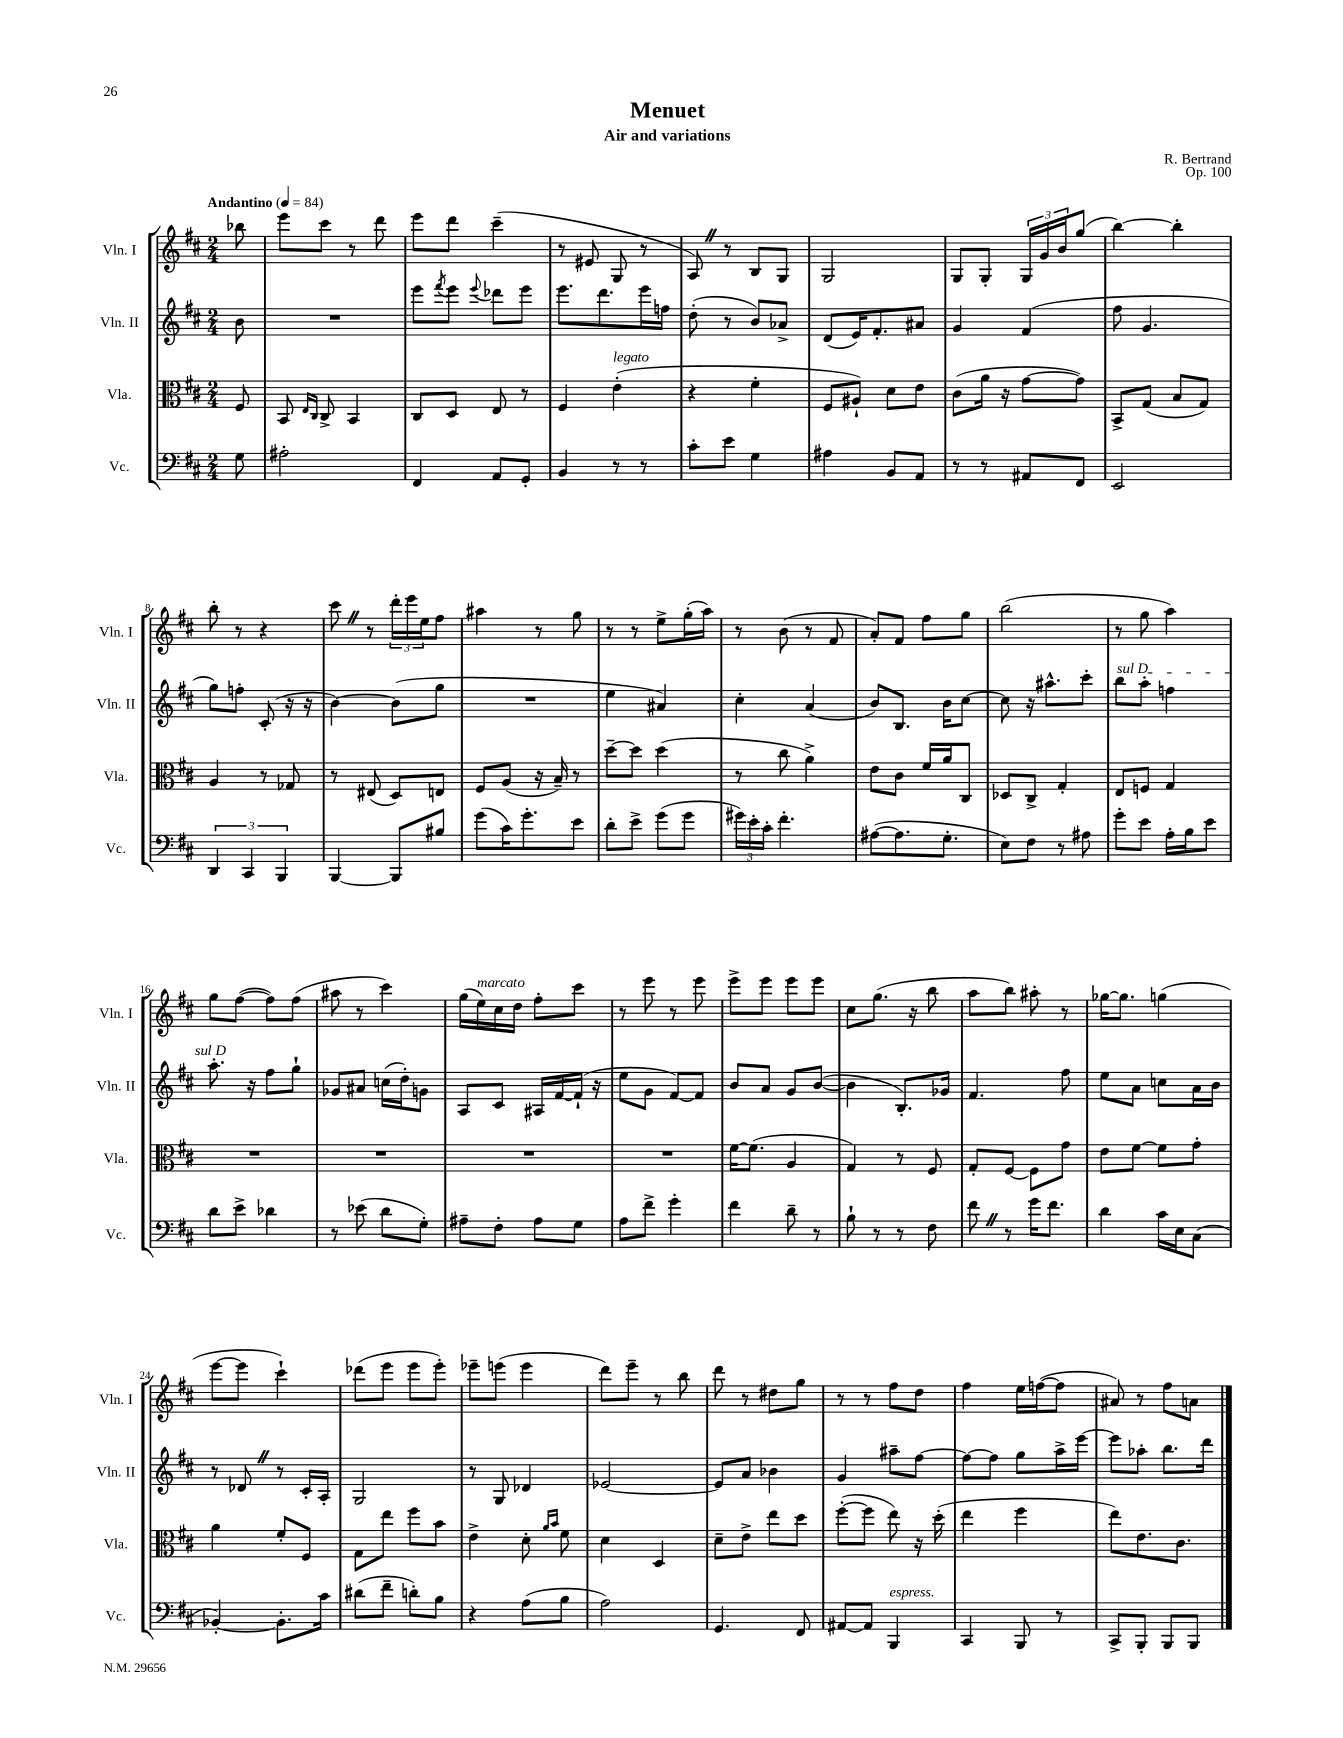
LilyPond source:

\header { title = "Menuet" composer = "R. Bertrand" subtitle = "Air and variations" opus = "Op. 100" }
<<
\new StaffGroup <<
\new Staff = "s0" \with { instrumentName = "Vln. I" shortInstrumentName = "Vln. I" } {
    \clef treble \key d \major \numericTimeSignature \time 2/4 \partial 8 \tempo "Andantino" 4 = 84
    bes''8 |
    e'''8 cis'''8 r8 d'''8 |
    e'''8 d'''8 cis'''4--( |
    r8 eis'8 g8 r8 |
    a8) \once \override BreathingSign.text = \markup { \musicglyph "scripts.caesura.straight" } \breathe r8 b8 g8 |
    g2 |
    g8 g8-. \tuplet 3/2 { g16 g'16 b'16 } g''8( |
    b''4~) b''4-. |
    b''8-. r8 r4 |
    cis'''8 \once \override BreathingSign.text = \markup { \musicglyph "scripts.caesura.straight" } \breathe r8 \tuplet 3/2 { d'''16-. e'''16 e''16 } fis''8 |
    ais''4 r8 g''8 |
    r8 r8 e''8-> g''16-.( a''16) |
    r8 b'8( r8 fis'8 |
    a'8-.) fis'8 fis''8 g''8 |
    b''2( |
    r8 g''8 a''4) |
    g''8 fis''8~( fis''8) fis''8( |
    ais''8 r8 cis'''4) |
    g''16( e''16^\markup { \italic "marcato" }) cis''16 d''16 fis''8-. cis'''8 |
    r8 e'''8 r8 e'''8 |
    e'''8-> e'''8 e'''8 e'''8 |
    cis''8 g''8.( r16 b''8 |
    a''8 b''8) ais''8-. r8 |
    ges''16~ ges''8. g''4( |
    e'''8~ e'''8 cis'''4-!) |
    des'''8( e'''8 e'''8 e'''8-.) |
    ees'''8-- e'''8( e'''4 |
    d'''8) e'''8-- r8 b''8 |
    d'''8 r8 dis''8 g''8 |
    r8 r8 fis''8 d''8 |
    fis''4 e''16 f''16~( f''8 |
    ais'8) r8 fis''8 a'8 \bar "|." |
}
\new Staff = "s1" \with { instrumentName = "Vln. II" shortInstrumentName = "Vln. II" } {
    \clef treble \key d \major \numericTimeSignature \time 2/4 \partial 8
    b'8 |
    R2 |
    e'''8 \acciaccatura { fis'''8 } e'''8 \appoggiatura { e'''8 } des'''8 e'''8 |
    e'''8. d'''8. e'''16 f''16 |
    d''8-.( r8 b'8) aes'8-> |
    d'8( e'16) fis'8.-. ais'8 |
    g'4 fis'4( |
    fis''8 g'4. |
    g''8) f''8-. cis'8-.( r16 r16 |
    b'4~) b'8( g''8 |
    R2 |
    e''4 ais'4) |
    cis''4-. a'4( |
    b'8) b8. b'16 cis''8~ |
    cis''8 r16 ais''8.-^ cis'''8-. |
    \once \override TextSpanner.bound-details.left.text = \markup { \italic "sul D" } b''8\startTextSpan a''8-. f''4 |
    a''8.-.\stopTextSpan r16 fis''8 g''8-! |
    ges'8 ais'8 c''16( d''16-.) g'8 |
    a8 cis'8 ais16 fis'16~ fis'16-!( r16 |
    e''8 g'8 fis'8~) fis'8 |
    b'8 a'8 g'8 b'8~( |
    b'4 b8.-.) ges'16 |
    fis'4. fis''8 |
    e''8 a'8 c''8 a'16 b'16 |
    r8 des'8 \once \override BreathingSign.text = \markup { \musicglyph "scripts.caesura.straight" } \breathe r8 cis'16-. a16-. |
    g2 |
    r8 g8 des'4 |
    ees'2~ |
    ees'8 a'8 bes'4 |
    g'4 ais''8-- fis''8~ |
    fis''8~ fis''8 g''8 a''16-> e'''16~ |
    e'''8 aes''8-. b''8. d'''16 \bar "|." |
}
\new Staff = "s2" \with { instrumentName = "Vla." shortInstrumentName = "Vla." } {
    \clef alto \key d \major \numericTimeSignature \time 2/4 \partial 8
    fis8 |
    b,8 \grace { e16 cis16 } cis8-> b,4 |
    cis8 d8 e8 r8 |
    fis4 e'4-.^\markup { \italic "legato" }( |
    r4 fis'4-. |
    fis8 ais8-!) d'8 e'8 |
    cis'8( a'16 r16 g'8~ g'8) |
    b,8-> g8( b8 g8) |
    a4 r8 ges8 |
    r8 eis8( d8) e8 |
    fis8 a8( r16 b16--) r8 |
    d''8~-- d''8 d''4( |
    r8 cis''8 a'4->) |
    e'8 cis'8 fis'16 a'16 cis8 |
    des8 cis8-> g4-. |
    e8 f8 g4 |
    R2 |
    R2 |
    R2 |
    R2 |
    fis'16~ fis'8.( a4 |
    g4) r8 fis8 |
    g8-. fis8~ fis8 g'8 |
    e'8 fis'8~ fis'8 g'8-. |
    a'4 fis'8-. fis8 |
    g8 e''8 fis''8 b'8 |
    e'4-> d'8-. \grace { a'16 b'16 } fis'8 |
    d'4 d4 |
    d'8-- e'8-> e''8 d''8 |
    fis''8~-.( fis''8 e''8) r16 d''16-.( |
    e''4 fis''4 |
    e''8) e'8. cis'8. \bar "|." |
}
\new Staff = "s3" \with { instrumentName = "Vc." shortInstrumentName = "Vc." } {
    \clef bass \key d \major \numericTimeSignature \time 2/4 \partial 8
    g8 |
    ais2-. |
    fis,4 a,8 g,8-. |
    b,4 r8 r8 |
    cis'8-. e'8 g4 |
    ais4 b,8 a,8 |
    r8 r8 ais,8 fis,8 |
    e,2 |
    \tuplet 3/2 { d,4 cis,4 b,,4 } |
    b,,4~ b,,8 bis8 |
    g'8( cis'16) g'8.-. e'8 |
    d'8-. e'8-> g'8( g'8 |
    \tuplet 3/2 { gis'16) e'16-. cis'16-. } fis'4.-. |
    ais8~( ais8. g8.-. |
    e8) fis8 r8 ais8 |
    g'8-. e'8 a16-. b16 e'8 |
    d'8 e'8-> des'4 |
    r8 ees'8( d'8 g8-.) |
    ais8-- fis8-. ais8 g8 |
    a8 fis'8-> g'4-. |
    fis'4 d'8-- r8 |
    b8-! r8 r8 fis8 |
    fis'8 \once \override BreathingSign.text = \markup { \musicglyph "scripts.caesura.straight" } \breathe r8 g'16 fis'8. |
    d'4 cis'16 e16 cis8( |
    bes,4~-.) bes,8.-. cis'16 |
    dis'8( fis'8-- d'8-.) b8 |
    r4 a8( b8 |
    a2) |
    g,4. fis,8 |
    ais,8~ ais,8 b,,4^\markup { \italic "espress." } |
    cis,4 b,,8 r8 |
    cis,8-> b,,8-. b,,8 b,,8 \bar "|." |
}
>>
>>
